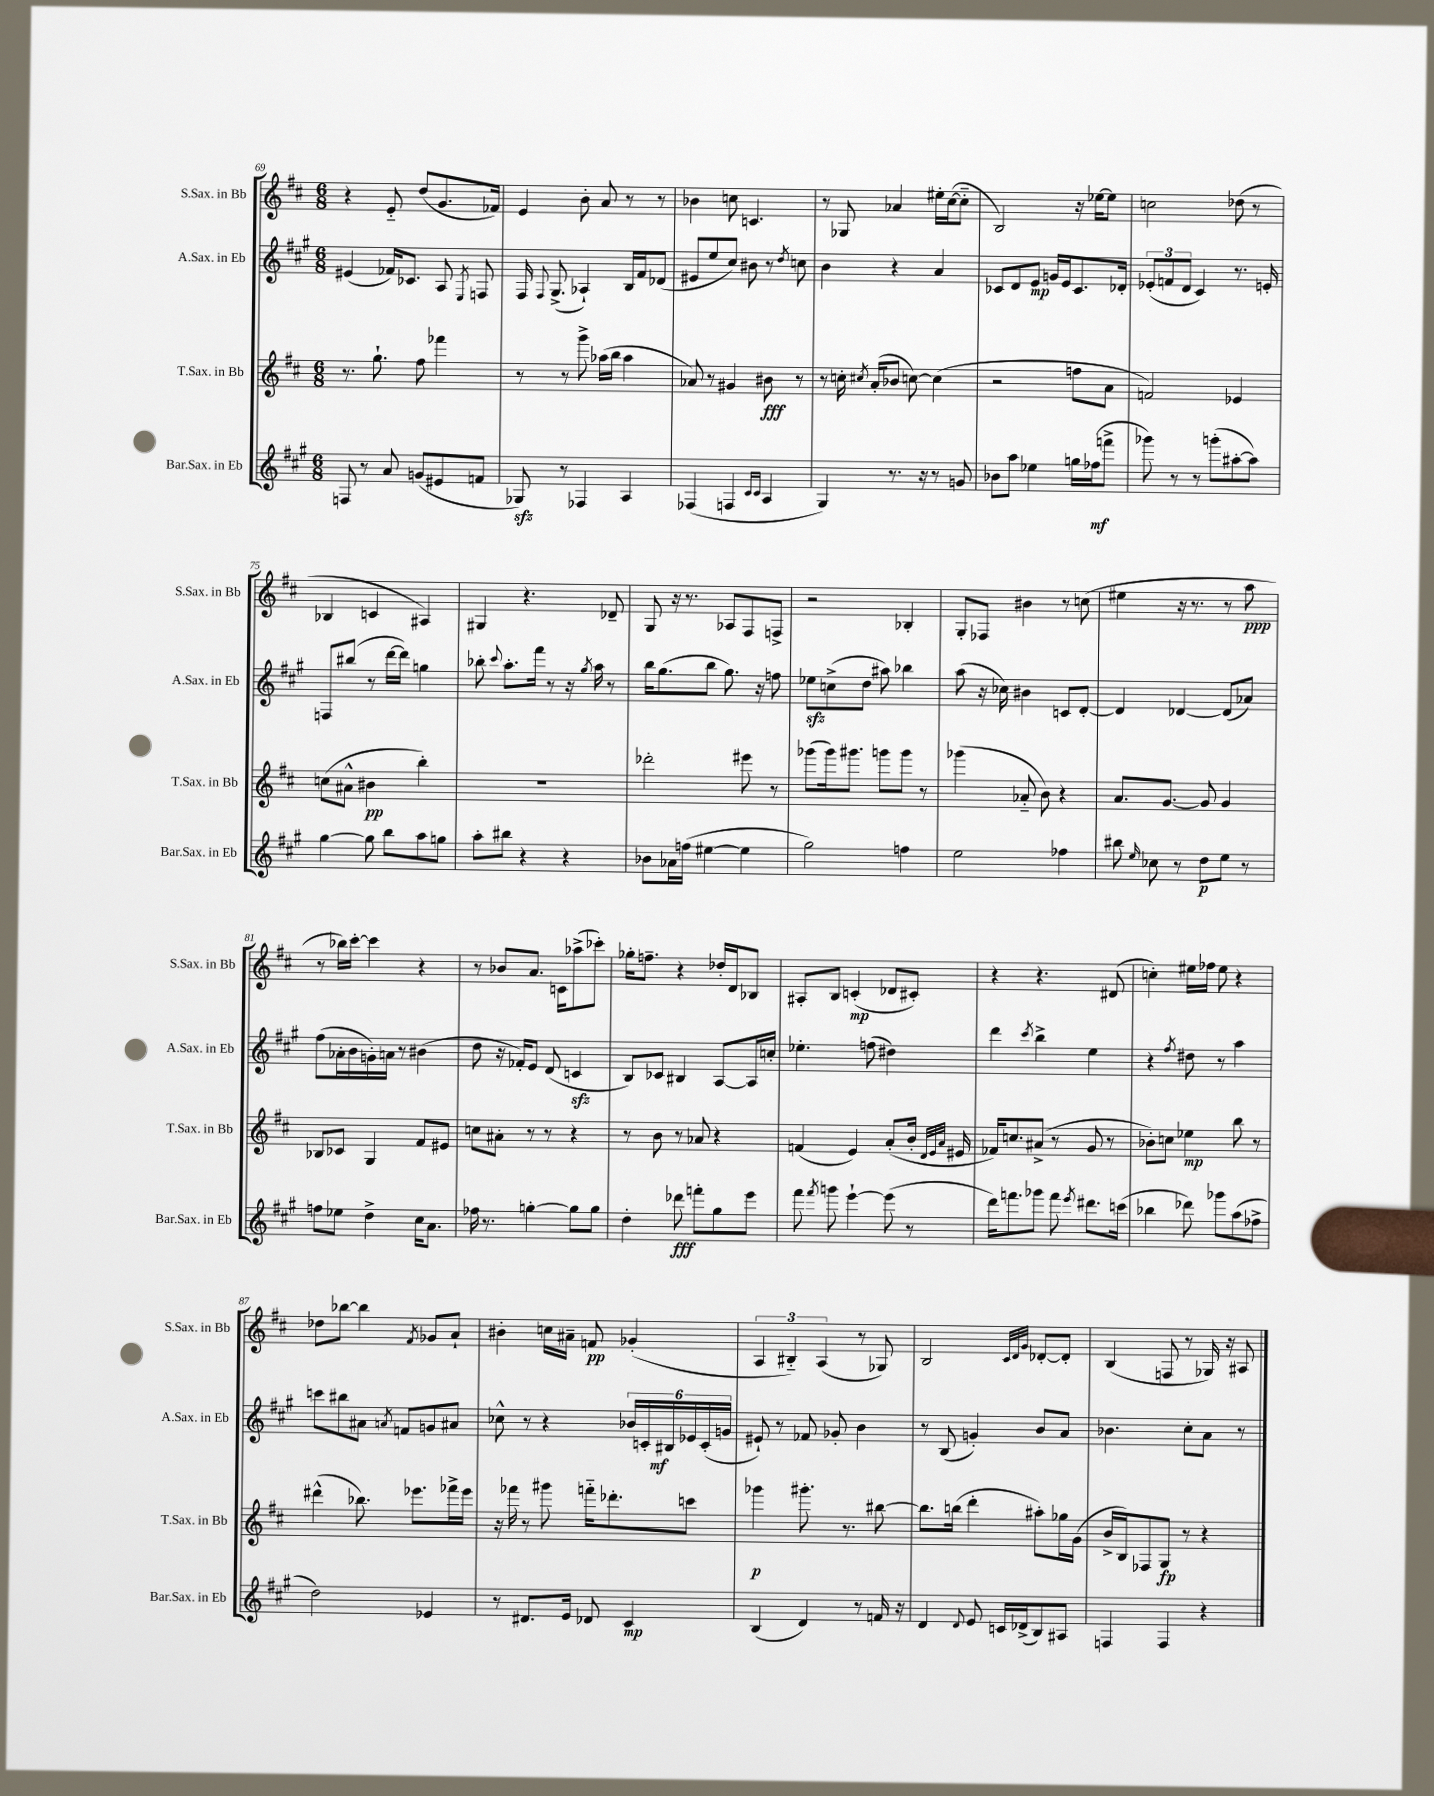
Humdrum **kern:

**kern	**kern	**kern	**kern
*staff4	*staff3	*staff2	*staff1
*clefG2	*clefG2	*clefG2	*clefG2
*k[f#c#g#]	*k[f#c#]	*k[f#c#g#]	*k[f#c#]
*M6/8	*M6/8	*M6/8	*M6/8
8F/	8.r	(4e#/	4r
8r	.	.	.
.	8.gg`\	.	.
8a/	.	16f-/LK)	8e'~/
.	.	8.c-/J	.
(8g/L	8ff#\	.	(8dd/L
8e#/	4fff-\	8A/	8.g/
.	.	8qE/	.
8f/J	.	8F/	.
.	.	.	16f-/Jk)
=	=	=	=
8G-/)	8r	16F#/	4e/
.	.	8qqF#/	.
.	.	(8.G#^/	.
8r	8r	.	.
4F-/	8ggg^\	4A-`/)	8b'\
.	(16aa-\LL	.	8a/
.	16bb\JJ	.	.
4A/	4aa-\	16B/LL	8r
.	.	16f#/J	.
.	.	(8d-/J	8r
=	=	=	=
(4F-/	8a-/)	8e#/L	4b-\
.	8r	8ee/	.
4F/	4g#/	8cc#/J)	8cc\
.	.	8b#\	4.c/
16qqc#/LL	.	.	.
16qqc#/JJ	.	.	.
4A/	8b#\	8r	.
.	.	8qdd/	.
.	8r	8cc\	.
=	=	=	=
4G#/)	8r	4b\	8r
.	16cc'\	.	8G-/
.	8qcc#/	.	.
.	(16a'/LK	.	.
8.r	8b-/J	4r	4a-/
.	[8cc\)	.	.
16r	.	.	.
8r	(4cc\]	4a/	16ee#'\LL
.	.	.	([16cc#\J
8g/	.	.	8cc#'~\]J
=	=	=	=
8b-\L	2r	8c-/L	2B/)
8aa\J	.	8d/	.
4ee-\	.	8e/J	.
.	.	16g/LL	.
.	.	16e/J	.
16gg\LL	8ff\L	8.c-/	16r
(16ff-\J	.	.	[16ee-\LK
8fff^\J	8a\J	.	8ee-\]J
.	.	16d-'/Jk	.
=	=	=	=
8ggg-\)	2f/)	(12e-'/L	2cc\
.	.	12f/	.
8r	.	.	.
.	.	12d/J	.
8r	.	4c#/)	.
(8ggg'\L	.	.	.
[8aa#'\	4e-/	8.r	(8dd-\
8aa#\]J)	.	.	8r
.	.	16e'/	.
=	=	=	=
[4gg#\	(8cc\L	8F/L	4B-/
.	8a#^^\J	(8bb#/J	.
8gg#\]	4b#\	8r	4c/
8bb\L	.	[16ddd\LL	.
.	.	16ddd\]JJ)	.
8aa\	4bb'\)	4gg\	4A#/)
8gg\J	.	.	.
=	=	=	=
8aa'\L	2.r	8bb-'\	4G#/
.	.	8qqccc#/	.
8bb#\J	.	8.aa'\L	.
4r	.	.	4.r
.	.	16fff#\Jk	.
.	.	8r	.
4r	.	16r	.
.	.	8qgg#/	.
.	.	16aa\	.
.	.	8r	8d-~/
=	=	=	=
8b-\L	2ddd-'\	16bb\LK	8G/
.	.	(8.gg#\	.
16a-\L	.	.	16r
(16ff\JJ	.	.	8.r
[4ee#\	.	8bb\J	.
.	.	8.gg#\)	8A-/L
4ee#\]	8eee#\	.	8F#/
.	.	16r	.
.	8r	8ff\	8F^/J
=	=	=	=
2gg#\)	(8ggg-\L	8ee-\L	2r
.	16ggg-\k)	(8cc^\	.
.	8.ggg#\J	.	.
.	.	8dd\J	.
.	8ggg\L	8aa#\)	.
4ff\	8ggg\J	4bb-\	4B-'/
.	8r	.	.
=	=	=	=
2ee\	(4ggg-\	(8aa\	8G'/L
.	.	16r	8F-/J
.	.	16cc-\)	.
.	8a-'~/	4b#\	4b#\
.	8b\)	.	.
4ff-\	4r	8c/L	8r
.	.	[8d'/J	(8cc\
=	=	=	=
8bb#\	8.a/L	4d/]	4ee#\
16qqee/	.	.	.
8cc-\	.	.	.
.	[8.g/J	.	.
8r	.	[4d-/	16r
.	.	.	8.r
8dd\L	8g/]	.	.
8ee\J	4g/	(8d-/]L	8r
8r	.	8a-/J)	8aa\
=	=	=	=
8ff\L	8B-/L	(8ff#\L	8r
8ee-\J	8c-/J	16a-'\L	16bb-\LL)
.	.	16b\	[16ccc#'\JJ
4dd^\	4G/	16g'\)	4ccc#\]
.	.	16a\JJ	.
.	.	8r	.
16cc#\LK	8f#/L	(4b#\	4r
8.a\J	.	.	.
.	8e#/J	.	.
=	=	=	=
16ff-\	8cc\L	8dd\	8r
8.r	.	.	.
.	8a#'\J	16r	8b-/L
.	.	16f-'/LK)	.
[4gg'\	8r	8e/J	8.a/J
.	8r	(8d/	.
.	.	.	16c\LK
8gg\]L	4r	4c/	(8aa-^\
8gg\J	.	.	8ccc-'\J)
=	=	=	=
4dd'\	8r	8B/L)	16gg-'\LK
.	.	.	8.ff~\J
.	8b\	8c-/J	.
8ddd-\	8r	4B#/	4r
8fff'\L	8a-/	.	.
8gg#\	4r	[8A/L	16dd-'/LL
.	.	.	16d/J
8eee\J	.	16A/]L	8B-/J
.	.	16cc'/JJ	.
=	=	=	=
8fff#\	(4f/	4.ee-'\	8A#'/L
8qfff#/	.	.	.
8ggg\	.	.	8B/J
[4eee`\	4e/)	.	(4c'/
.	.	(8ff\	.
(8eee\]	(8a'/L	4dd#\)	8d-/L
8r	16b'/Jk	.	8c#'/J)
.	32qqd/LLL	.	.
.	32qqe/	.	.
.	32qqa/JJJ	.	.
.	16e#/	.	.
=	=	=	=
16ddd\LK)	16f-/LK)	4ddd\	4r
8.fff\	8.cc/	.	.
.	.	8qccc#/	.
8ggg-\J	(8a#^/J	4bb^\	4.r
8fff\	8r	.	.
8qeee/	.	.	.
8.ddd#\L	8g/	4ee\	.
.	8r	.	(8d#/
(16ccc\Jk	.	.	.
=	=	=	=
4bb-\	8b-'\L)	4r	4cc'\)
.	8cc\J	.	.
.	.	8qff#/	.
8ddd-\)	4ee-\	8dd#\	16ee#\LL
.	.	.	16ff-\JJ
8ggg-\L	.	8r	8ee#\
(8aa\	8bb\	4aa\	4r
8ff-^\J	8r	.	.
=	=	=	=
2dd\)	(4ddd#^^\	8ccc\L	8dd-\L
.	.	8bb#\	[8bb-\J
.	8.bb-\)	8a#\J	4bb-\]
.	.	8qa/	.
.	.	8f/L	.
.	8.eee-\L	.	.
.	.	.	8qf#/
4e-/	.	8g/	8g-/L
.	16fff-^\L	8a#/J	8a`/J
.	16eee-\JJ	.	.
=	=	=	=
8r	16r	8cc-^^\	4b#'\
.	16fff-\	.	.
8.d#/L	8r	8r	.
.	8ggg#\	4r	16cc\LL
16e/Jk	.	.	16a#~\JJ
8d-/	16fff'~\LK	.	8f/
.	8.ddd-'\	.	.
4c#/	.	24b-/LL	(4g-'/
.	.	24c'/	.
.	.	24B#/	.
.	8ccc\J	24e-/	.
.	.	(24c'/	.
.	.	24g/JJ	.
=	=	=	=
(4B/	4ggg-\	8e#`/)	6A/
.	.	8r	.
.	.	.	6B#'~/)
4d/)	8.ggg#'\	8f-/	.
.	.	.	(6A/
.	.	8g-'/	.
.	8.r	.	.
8r	.	4b\	8r
16f/	[8bb#\	.	8G-/)
16r	.	.	.
=	=	=	=
4d/	8.bb#\]L	8r	2B/
.	.	(8B/	.
.	(16bb\Jk	.	.
8qqd/	.	.	.
8e/	4ddd'\	4g'/)	.
16c/LL	.	.	.
(16d-^/J	.	.	.
.	.	.	32qqc#/LLL
.	.	.	32qqd/
.	.	.	32qqg/JJJ
8B/)	8aa#'\L)	8b/L	[8d-'/L
8A#/J	16gg-\L	8a/J	8d-'/]J
.	(16g\JJ	.	.
=	=	=	=
4F/	16b^/LL	4.b-\	(4B/
.	16B/J)	.	.
.	8F-/	.	.
4F/	8G/J	.	8F/
.	8r	8cc#'\L	8r
4r	4r	8a\J	16G-/)
.	.	.	16r
.	.	8r	8A#/
==	==	==	==
*-	*-	*-	*-
